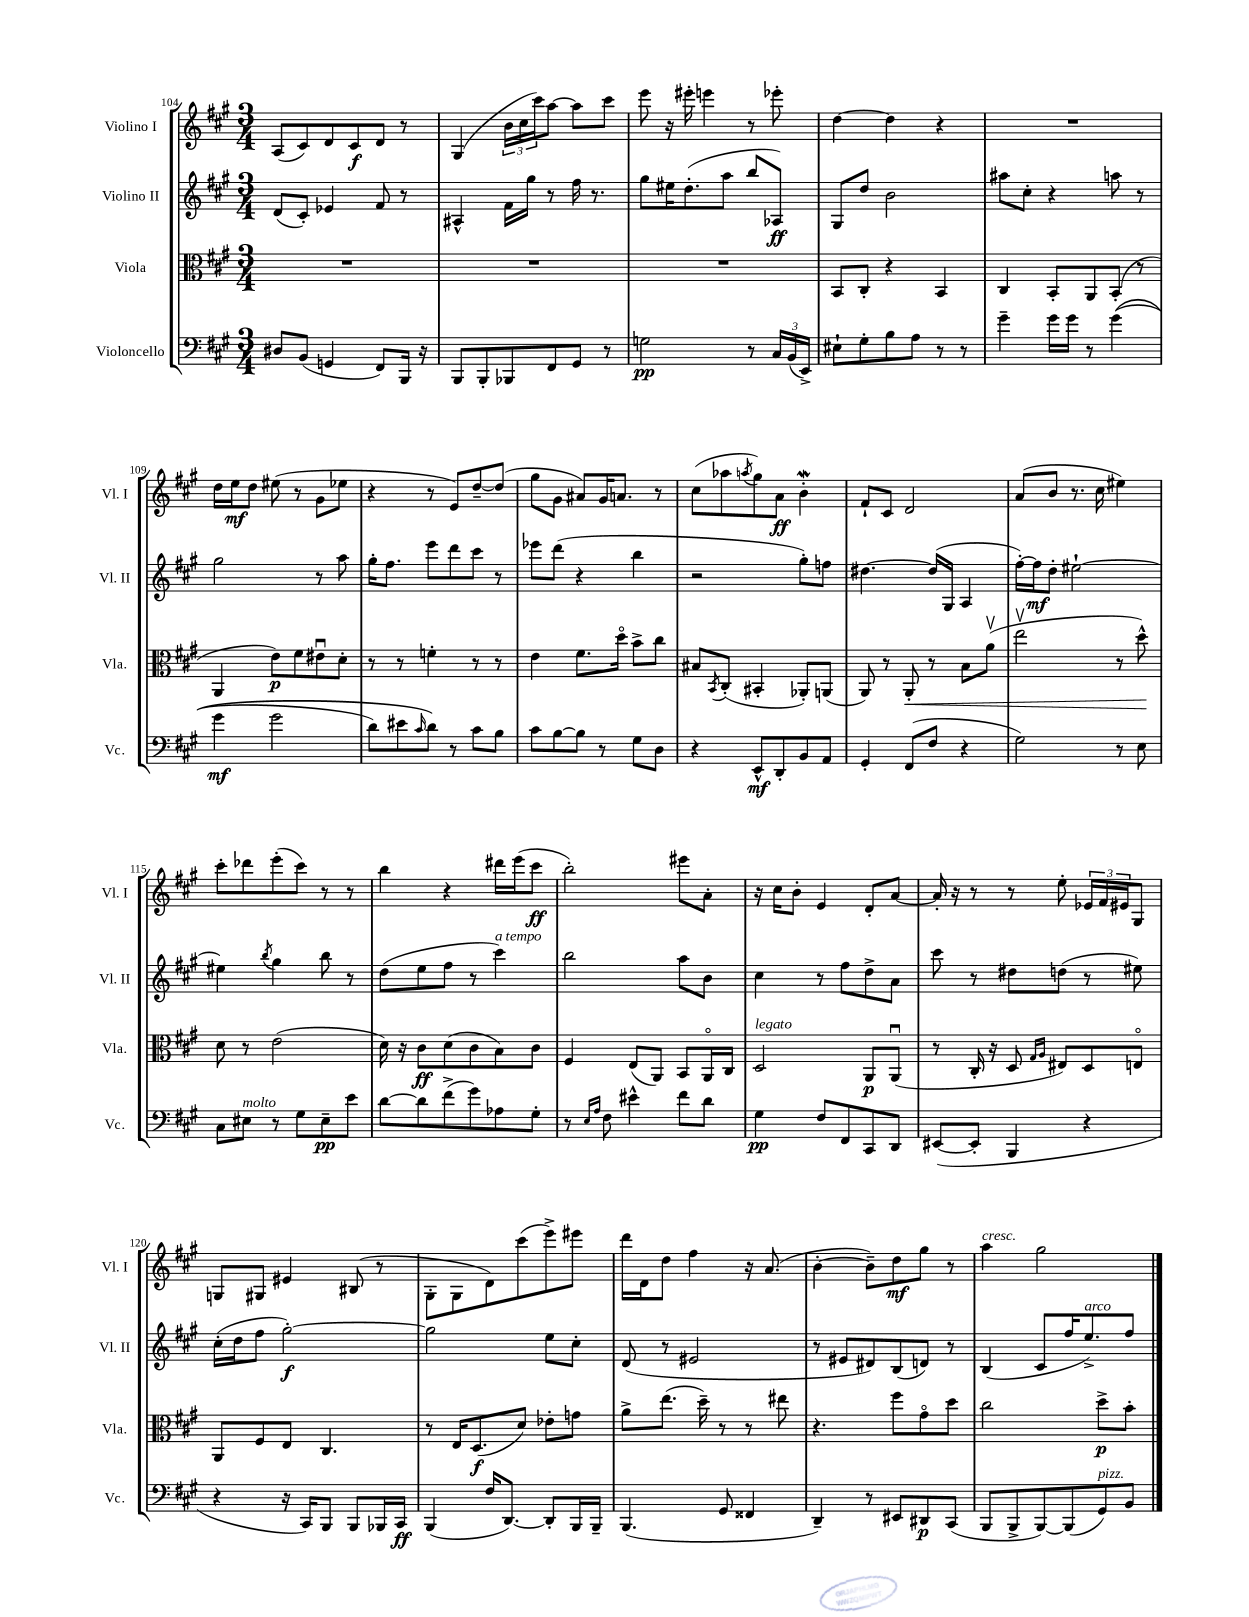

**kern	**dynam	**kern	**dynam	**kern	**dynam	**kern	**dynam
*part4	*part4	*part3	*part3	*part2	*part2	*part1	*part1
*staff4	*staff4	*staff3	*staff3	*staff2	*staff2	*staff1	*staff1
*I"Violoncello	*	*I"Viola	*	*I"Violino II	*	*I"Violino I	*
*I'Vc.	*	*I'Vla.	*	*I'Vl. II	*	*I'Vl. I	*
*clefF4	*	*clefC3	*	*clefG2	*	*clefG2	*
*k[f#c#g#]	*	*k[f#c#g#]	*	*k[f#c#g#]	*	*k[f#c#g#]	*
*M3/4	*	*M3/4	*	*M3/4	*	*M3/4	*
=104	=104	=104	=104	=104	=104	=104	=104
8D#X/L	.	2.r	.	(8d/L	.	(8A/L	.
(8BB/J	.	.	.	8c#'/J)	.	8c#/)	.
4GGn/	.	.	.	4e-X/	.	8d/	.
.	.	.	.	.	.	8c#/	f
8FF#/L)	.	.	.	8f#/	.	8d/J	.
16BBB/Jk	.	.	.	8r	.	8r	.
16r	.	.	.	.	.	.	.
=105	=105	=105	=105	=105	=105	=105	=105
8BBB/L	.	2.r	.	4A#X^^/	.	(4G#/	.
8BBB'/	.	.	.	.	.	.	.
8BBB-X/	.	.	.	16f#\LL	.	24b\LL	.
.	.	.	.	.	.	24cc#\	.
.	.	.	.	16gg#\JJ	.	.	.
.	.	.	.	.	.	24ccc#\J)	.
8FF#/	.	.	.	8r	.	[8aa\J	.
8GG#/J	.	.	.	16ff#\	.	8aa\L]	.
.	.	.	.	8.r	.	.	.
8r	.	.	.	.	.	8ccc#\J	.
=106	=106	=106	=106	=106	=106	=106	=106
2Gn\	pp	2.r	.	8gg#\L	.	8eee\	.
.	.	.	.	16ee#X\K	.	16r	.
.	.	.	.	(8.dd'\	.	16eee#X'\	.
.	.	.	.	.	.	4eeen\	.
.	.	.	.	8aa\J	.	.	.
8r	.	.	.	8bb/L	.	8r	.
24C#/LL	.	.	.	8A-X/J)	ff	8eee-X'\	.
(24BB/	.	.	.	.	.	.	.
24EE^/JJ)	.	.	.	.	.	.	.
=107	=107	=107	=107	=107	=107	=107	=107
8E#X`\L	.	8BB/L	.	8G#/L	.	[4dd\	.
8G#'\	.	8C#'/J	.	8dd/J	.	.	.
8B\	.	4r	.	2b\	.	4dd\]	.
8A\J	.	.	.	.	.	.	.
8r	.	4BB/	.	.	.	4r	.
8r	.	.	.	.	.	.	.
=108	=108	=108	=108	=108	=108	=108	=108
4g#~\	.	4C#/	.	8aa#X\L	.	2.r	.
.	.	.	.	8cc#'\J	.	.	.
16g#\LL	.	8BB'/L	.	4r	.	.	.
16g#\JJ	.	.	.	.	.	.	.
8r	.	8AA/	.	.	.	.	.
((4g#\	.	(8BB'/J	.	8aan\	.	.	.
.	.	8r	.	8r	.	.	.
!!LO:LB:g=z
=109	=109	=109	=109	=109	=109	=109	=109
4g#\	mf	4AA/	.	2gg#\	.	16dd\LL	.
.	.	.	.	.	.	16ee\J	mf
.	.	.	.	.	.	8dd\J	.
2g#\	.	8e\L)	p	.	.	(8ee#X\	.
.	.	8f#\	.	.	.	8r	.
.	.	8e#Xu\	.	8r	.	8g#\L	.
.	.	8d'\J	.	8aa\	.	8ee-X\J	.
=110	=110	=110	=110	=110	=110	=110	=110
8d\L)	.	8r	.	16gg#'\KL	.	4r	.
.	.	.	.	8.ff#\J	.	.	.
8e#X\	.	8r	.	.	.	.	.
16qqc#/	.	.	.	.	.	.	.
8d\J)	.	4fn'\	.	8eee\L	.	8r	.
8r	.	.	.	8ddd\	.	8e/L)	.
8c#\L	.	8r	.	8ccc#\J	.	[8dd~/	.
8B\J	.	8r	.	8r	.	(8dd/J]	.
=111	=111	=111	=111	=111	=111	=111	=111
8c#\L	.	4e\	.	8eee-X\L	.	8gg#\L	.
[8B\	.	.	.	(8ddd\J	.	8g#\J	.
8B\J]	.	8.f#\L	.	4r	.	8a#X/L)	.
8r	.	.	.	.	.	16g#/K	.
.	.	16dd\Jk	.	.	.	8.an/J	.
8G#\L	.	8b^\L	.	4bb\	.	.	.
8D\J	.	8cc#\J	.	.	.	8r	.
=112	=112	=112	=112	=112	=112	=112	=112
4r	.	8B#X/L	.	2r	.	(8cc#\L	.
.	.	8qBB/	.	.	.	.	.
.	.	(8C#'/J	.	.	.	8aa-X\	.
.	.	.	.	.	.	8qaan/	.
8EE^^/L	mf	4BB#X'/	.	.	.	8gg#\)	.
8DD'/	.	.	.	.	.	8a\J	ff
8BB/	.	8AA-X'/L)	.	8gg#'\L)	.	4bW'\	.
8AA/J	.	(8AAn/J	.	8ffn\J	.	.	.
=113	=113	=113	=113	=113	=113	=113	=113
4GG#'/	.	8AA/)	.	[4.dd#X\	.	8f#`/L	.
.	.	8r	.	.	.	8c#/J	.
!	!	!	!LO:HP:b	!	!	!	!
(8FF#/L	.	8AA'/	<	.	.	2d/	.
8F#/J	.	8r	.	(16dd#/LL]	.	.	.
.	.	.	.	16G#/JJ	.	.	.
4r	.	8B\L	.	4A/	.	.	.
.	.	(8av\J	.	.	.	.	.
=114	=114	=114	=114	=114	=114	=114	=114
2G#\)	.	2eev\	.	[16ff#'\LL)	.	(8a/L	.
.	.	.	.	16ff#\J]	mf	.	.
.	.	.	.	8dd'\J	.	8b/J	.
.	.	.	.	[2ee#X`\	.	8.r	.
.	.	.	.	.	.	16cc#\	.
8r	.	8r	.	.	.	4ee#X\)	.
8E\	.	8dd^^\)	.	.	.	.	.
.	.	.	[	.	.	.	.
!!LO:LB:g=z
=115	=115	=115	=115	=115	=115	=115	=115
8C#\L	.	8d\	.	4ee#X\]	.	8ccc#'\L	.
!LO:TX:a:i:t=molto	!	!	!	!	!	!	!
8E#X\J	.	8r	.	.	.	8ddd-X\	.
.	.	.	.	8qbb/	.	.	.
8r	.	(2e\	.	4gg#\	.	(8eee'\	.
8G#\L	.	.	.	.	.	8ccc#\J)	.
8E#~\	pp	.	.	8bb\	.	8r	.
8e\J	.	.	.	8r	.	8r	.
=116	=116	=116	=116	=116	=116	=116	=116
[8d\L	.	16d\)	.	(8dd\L	.	4bb\	.
.	.	16r	.	.	.	.	.
8d\]	.	8c#\L	ff	8ee\	.	.	.
(8f#^\	.	(8d\	.	8ff#\J	.	4r	.
8g#\)	.	8c#\	.	8r	.	.	.
!	!	!	!	!LO:TX:a:i:t=a tempo	!	!	!
8A-X\	.	8B\)	.	4ccc#\)	.	16ddd#X\LL	.
.	.	.	.	.	.	(16eee\J	.
8G#'\J	.	8c#\J	.	.	.	8ccc#\J	ff
=117	=117	=117	=117	=117	=117	=117	=117
8r	.	4F#/	.	2bb\	.	2bb'\)	.
16qqE/LL	.	.	.	.	.	.	.
16qqA/JJ	.	.	.	.	.	.	.
8F#\	.	.	.	.	.	.	.
4e#X^^\	.	(8E/L	.	.	.	.	.
.	.	8AA/J)	.	.	.	.	.
8f#\L	.	8BB/L	.	8aa\L	.	8eee#X\L	.
8d\J	.	16AA/L	.	8b\J	.	8a'\J	.
.	.	16C#/JJ	.	.	.	.	.
=118	=118	=118	=118	=118	=118	=118	=118
!	!	!LO:TX:a:i:t=legato	!	!	!	!	!
4G#\	pp	2D/	.	4cc#\	.	16r	.
.	.	.	.	.	.	16cc#\KL	.
.	.	.	.	.	.	8b'\J	.
8F#/L	.	.	.	8r	.	4e/	.
8FF#/	.	.	.	8ff#\L	.	.	.
8CC#/	.	8AA/L	p	8dd^\	.	8d'/L	.
8DD/J	.	(8AAu/J	.	8a\J	.	[8a/J	.
=119	=119	=119	=119	=119	=119	=119	=119
([8EE#X/L	.	8r	.	8ccc#\	.	16a'/]	.
.	.	.	.	.	.	16r	.
8EE#'/J]	.	16C#'/	.	8r	.	8r	.
.	.	16r	.	.	.	.	.
4BBB/	.	8D/	.	8dd#X\L	.	8r	.
.	.	16qqG#/LL	.	.	.	.	.
.	.	16qqA/JJ	.	.	.	.	.
.	.	8E#X/L)	.	(8ddn\J	.	8ee'\	.
4r	.	8D/	.	8r	.	24e-X/LL	.
.	.	.	.	.	.	24f#/	.
.	.	.	.	.	.	24e#X/J	.
.	.	8En/J	.	8ee#X\)	.	8G#/J	.
!!LO:LB:g=z
=120	=120	=120	=120	=120	=120	=120	=120
4r	.	8AA/L	.	(16cc#'\LL	.	8Gn/L	.
.	.	.	.	16dd\J	.	.	.
.	.	8F#/	.	8ff#\J	.	8G#X/J	.
16r	.	8E/J	.	[2gg#'\)	f	4e#X/	.
16CC#/KL)	.	.	.	.	.	.	.
8BBB/J	.	4.C#/	.	.	.	.	.
8BBB/L	.	.	.	.	.	(8B#X/	.
16BBB-X/L	.	.	.	.	.	8r	.
16CC#/JJ	ff	.	.	.	.	.	.
=121	=121	=121	=121	=121	=121	=121	=121
(4BBB/	.	8r	.	2gg#\]	.	8G#'\L	.
.	.	16E/KL	.	.	.	8G#\	.
.	.	(8.D/	f	.	.	.	.
16F#/KL	.	.	.	.	.	8d\)	.
[8.DD/J)	.	.	.	.	.	.	.
.	.	8d/J)	.	.	.	(8ccc#\	.
8DD'/L]	.	8e-X'\L	.	8ee\L	.	8eee^\)	.
16BBB/L	.	8gn\J	.	8cc#'\J	.	8eee#X\J	.
16BBB~/JJ	.	.	.	.	.	.	.
=122	=122	=122	=122	=122	=122	=122	=122
(4.BBB/	.	8a^\L	.	(8d/	.	16ddd\LL	.
.	.	.	.	.	.	16d\J	.
.	.	(8.ee\J	.	8r	.	8dd\J	.
.	.	.	.	2e#X/	.	4ff#\	.
.	.	16dd~\)	.	.	.	.	.
8GG#/	.	8r	.	.	.	.	.
4FF##X/	.	8r	.	.	.	16r	.
.	.	.	.	.	.	(8.a/	.
.	.	8ee#X\	.	.	.	.	.
=123	=123	=123	=123	=123	=123	=123	=123
4DD~/)	.	4.r	.	8r	.	[4b'\	.
.	.	.	.	8e#X/L	.	.	.
8r	.	.	.	8d#X/)	.	8b~\L])	.
8EE#X/L	.	8ff#\L	.	(8B/	.	8dd\	mf
8DD#X/	p	8g#\	.	8dn/J)	.	8gg#\J	.
(8CC#/J	.	8dd\J	.	8r	.	8r	.
=124	=124	=124	=124	=124	=124	=124	=124
!	!	!	!	!	!	!LO:TX:a:i:t=cresc.	!
8BBB/L	.	2cc#\	.	(4B/	.	4aa\	.
8BBB^/	.	.	.	.	.	.	.
[8BBB/)	.	.	.	8c#/L	.	2gg#\	.
(8BBB/]	.	.	.	16ff#/K	.	.	.
!	!	!	!	!LO:TX:a:i:t=arco	!	!	!
.	.	.	.	8.ee^/)	.	.	.
!LO:TX:a:i:t=pizz.	!	!	!	!	!	!	!
8GG#/)	.	8dd^\L	p	.	.	.	.
8BB/J	.	8b'\J	.	8ff#/J	.	.	.
==	==	==	==	==	==	==	==
*-	*-	*-	*-	*-	*-	*-	*-
